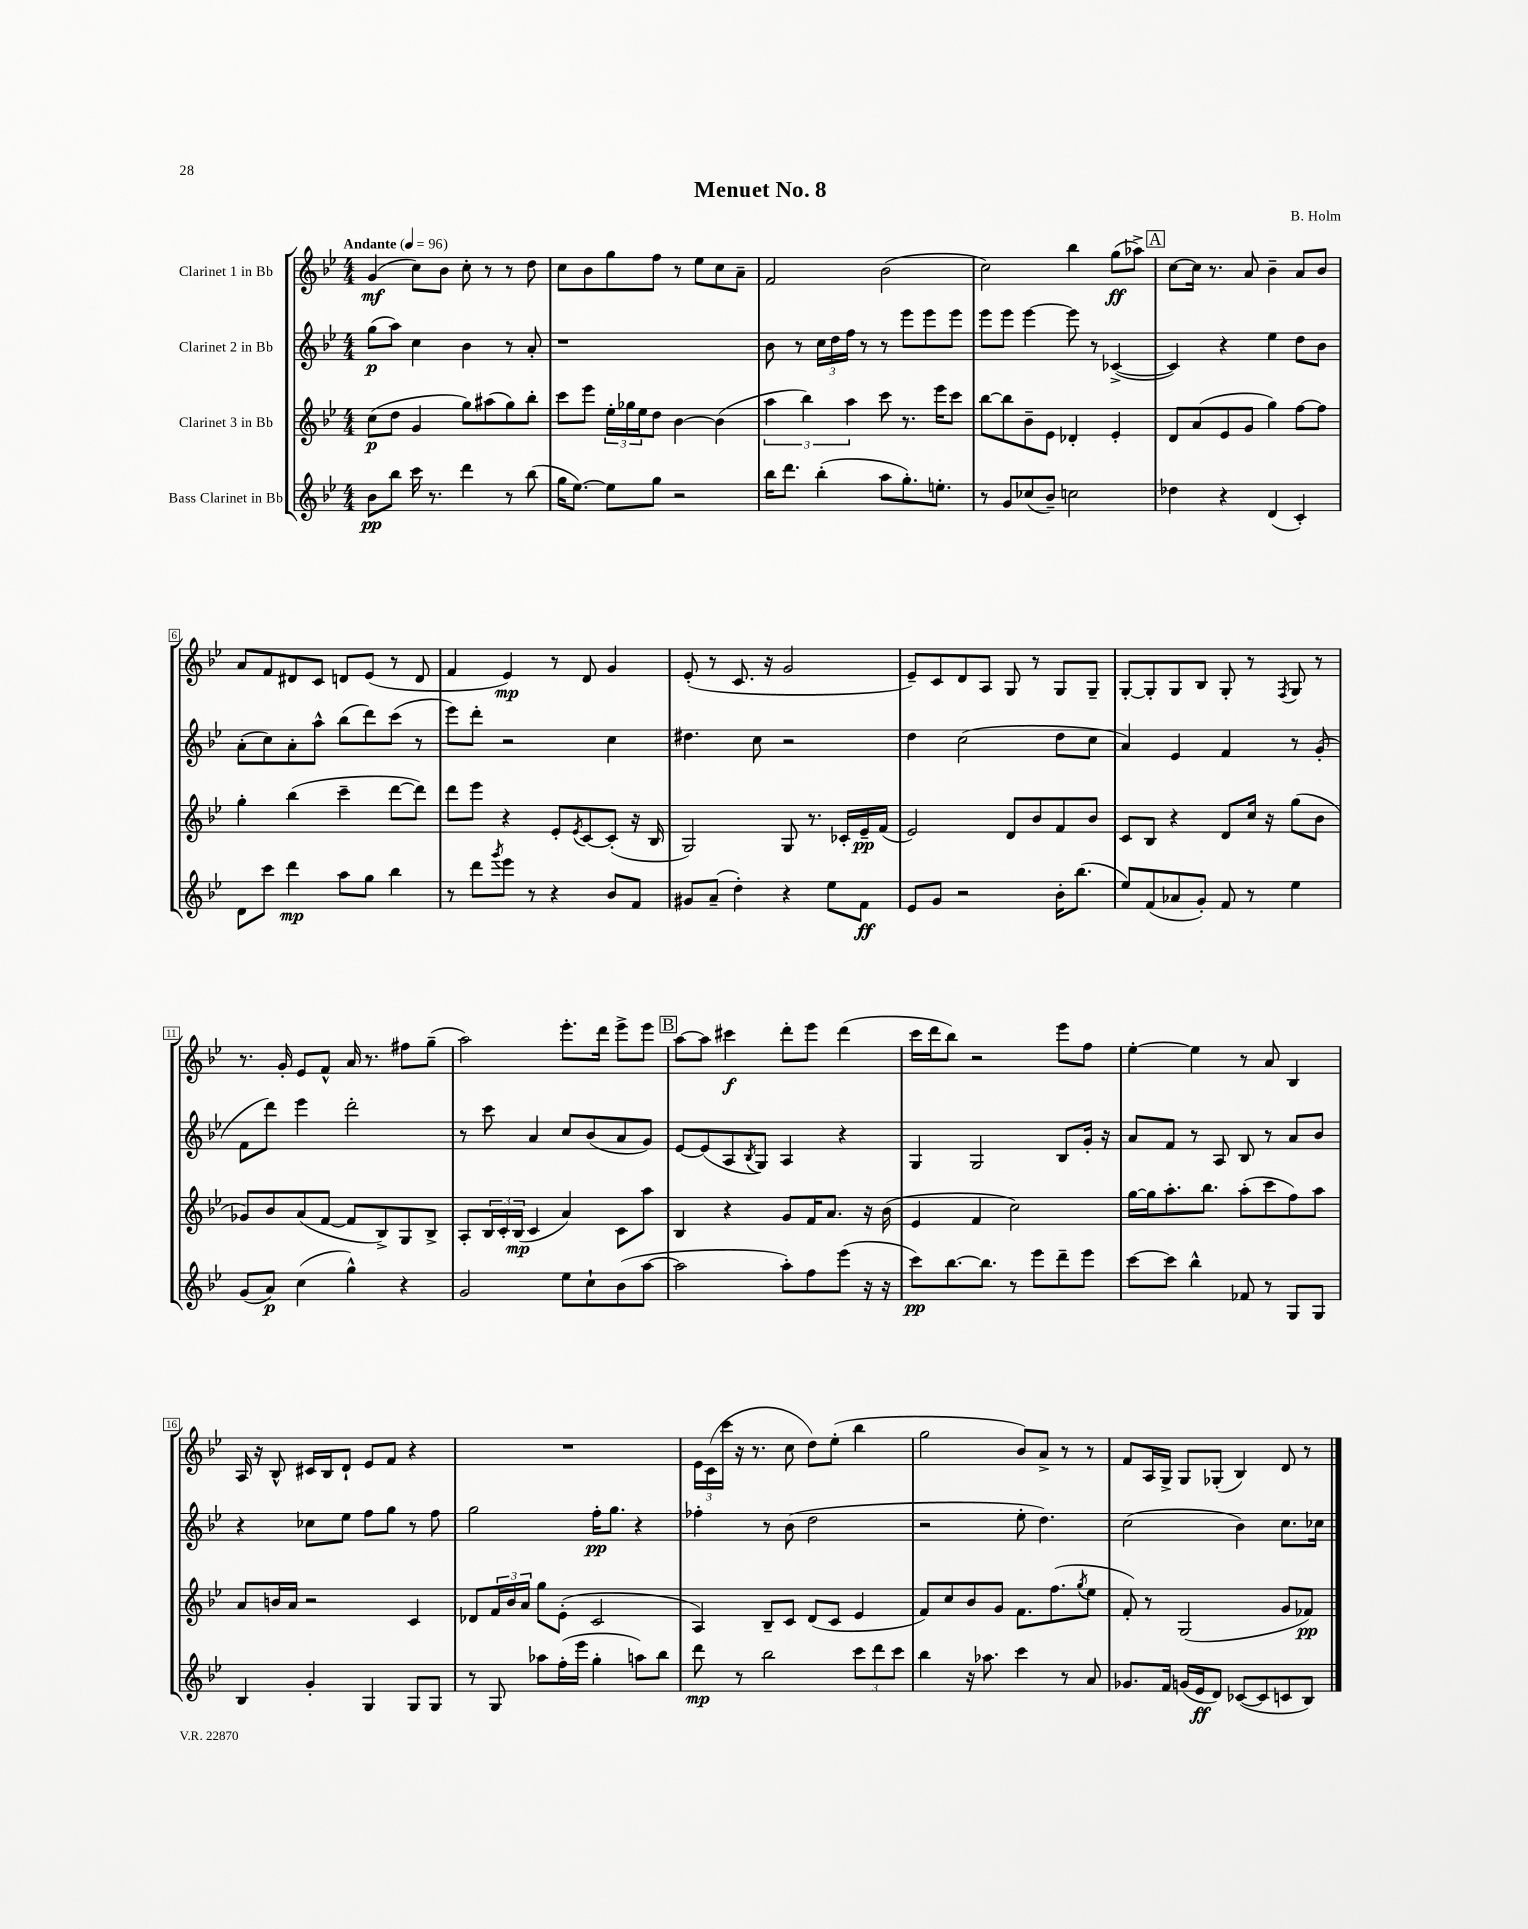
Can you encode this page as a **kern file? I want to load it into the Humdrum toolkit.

**kern	**dynam	**kern	**dynam	**kern	**dynam	**kern	**dynam
*part4	*part4	*part3	*part3	*part2	*part2	*part1	*part1
*staff4	*staff4	*staff3	*staff3	*staff2	*staff2	*staff1	*staff1
*I"Bass Clarinet in Bb	*	*I"Clarinet 3 in Bb	*	*I"Clarinet 2 in Bb	*	*I"Clarinet 1 in Bb	*
*clefG2	*	*clefG2	*	*clefG2	*	*clefG2	*
*k[b-e-]	*	*k[b-e-]	*	*k[b-e-]	*	*k[b-e-]	*
*M4/4	*	*M4/4	*	*M4/4	*	*M4/4	*
*MM96	*	*MM96	*	*MM96	*	*MM96	*
=1	=1	=1	=1	=1	=1	=1	=1
!	!	!	!	!	!	!LO:TX:a:B:t=Andante	!
8b-\L	pp	(8cc\L	p	(8gg\L	p	(4g/	mf
8bb-\J	.	8dd\J	.	8aa\J)	.	.	.
16ccc\	.	4g/	.	4cc\	.	8cc\L)	.
8.r	.	.	.	.	.	.	.
.	.	.	.	.	.	8b-\J	.
4ddd\	.	8gg\L)	.	4b-\	.	8cc'\	.
.	.	(8aa#X\	.	.	.	8r	.
8r	.	8gg\)	.	8r	.	8r	.
(8bb-\	.	8bb-'\J	.	8a'/	.	8dd\	.
=2	=2	=2	=2	=2	=2	=2	=2
16gg\KL	.	8ccc\L	.	1r	.	8cc\L	.
[8.ee-\J)	.	.	.	.	.	.	.
.	.	8eee-\J	.	.	.	8b-\	.
8ee-\L]	.	24ee-'\LL	.	.	.	8gg\	.
.	.	24gg-X\	.	.	.	.	.
.	.	24ee-\J	.	.	.	.	.
8gg\J	.	8dd\J	.	.	.	8ff\J	.
2r	.	[4b-\	.	.	.	8r	.
.	.	.	.	.	.	8ee-\L	.
.	.	(4b-\]	.	.	.	8cc\	.
.	.	.	.	.	.	8a~\J	.
=3	=3	=3	=3	=3	=3	=3	=3
16bb-\KL	.	6aa\	.	8b-\	.	2f/	.
8.ddd\J	.	.	.	.	.	.	.
.	.	.	.	8r	.	.	.
.	.	6bb-\)	.	.	.	.	.
(4bb-'\	.	.	.	24cc\LL	.	.	.
.	.	.	.	24dd\	.	.	.
.	.	6aa\	.	24ff\JJ	.	.	.
.	.	.	.	8r	.	.	.
8aa\L	.	8ccc\	.	8r	.	(2b-\	.
8.gg'\)	.	8.r	.	8eee-\L	.	.	.
.	.	.	.	8eee-\	.	.	.
8.een'\J	.	16eee-\KL	.	.	.	.	.
.	.	8ccc\J	.	8eee-\J	.	.	.
=4	=4	=4	=4	=4	=4	=4	=4
8r	.	[8bb-\L	.	8eee-\L	.	2cc\)	.
8g/L	.	8bb-\]	.	8eee-\J	.	.	.
(8cc-X/	.	8b-~\	.	[4eee-\	.	.	.
8b-~/J)	.	8e-\J	.	.	.	.	.
2ccn\	.	4d-X'/	.	8eee-\]	.	4bb-\	.
.	.	.	.	8r	.	.	.
.	.	4e-'/	.	([4c-X^/	.	(8gg\L	ff
.	.	.	.	.	.	8aa-X^\J)	.
!!LO:REH:place=s1:t=A
=5	=5	=5	=5	=5	=5	=5	=5
4dd-X\	.	8d/L	.	4c-/])	.	[8cc\L	.
.	.	(8a/	.	.	.	16cc\Jk]	.
.	.	.	.	.	.	8.r	.
4r	.	8e-/	.	4r	.	.	.
.	.	8g/J	.	.	.	8a/	.
(4d/	.	4gg\)	.	4ee-\	.	4b-~\	.
4c'/)	.	[8ff\L	.	8dd\L	.	8a/L	.
.	.	8ff\J]	.	8b-\J	.	8b-/J	.
!!LO:LB:g=z
=6	=6	=6	=6	=6	=6	=6	=6
8d\L	.	4gg'\	.	(8a'\L	.	8a/L	.
8ccc\J	.	.	.	8cc\)	.	8f/	.
4ddd\	mp	(4bb-\	.	8a'\	.	8d#X/	.
.	.	.	.	8aa^^\J	.	8c/J	.
8aa\L	.	4ccc~\	.	(8bb-\L	.	8dn/L	.
8gg\J	.	.	.	8ddd\)	.	(8e-/J	.
4bb-\	.	[8ddd\L	.	(8ccc\J	.	8r	.
.	.	8ddd\J])	.	8r	.	8d/	.
=7	=7	=7	=7	=7	=7	=7	=7
8r	.	8ddd\L	.	8eee-\L)	.	4f/	.
8ddd\L	.	8eee-\J	.	8ddd'\J	.	.	.
8qggg/	.	.	.	.	.	.	.
8eee-\J	.	4r	.	2r	.	4e-/)	mp
8r	.	.	.	.	.	.	.
4r	.	8e-'/L	.	.	.	8r	.
.	.	8qe-/	.	.	.	.	.
.	.	[8c/	.	.	.	8d/	.
8b-/L	.	(8c'/J]	.	4cc\	.	4g/	.
8f/J	.	16r	.	.	.	.	.
.	.	16B-/	.	.	.	.	.
=8	=8	=8	=8	=8	=8	=8	=8
8g#X/L	.	2G/)	.	4.dd#X\	.	(8e-'/	.
(8a~/J	.	.	.	.	.	8r	.
4dd'\)	.	.	.	.	.	8.c/	.
.	.	.	.	8cc\	.	.	.
.	.	.	.	.	.	16r	.
4r	.	8G/	.	2r	.	2g/	.
.	.	8.r	.	.	.	.	.
8ee-\L	.	.	.	.	.	.	.
.	.	16c-X'/LL	.	.	.	.	.
8f\J	ff	16e-~/	pp	.	.	.	.
.	.	(16f/JJ	.	.	.	.	.
=9	=9	=9	=9	=9	=9	=9	=9
8e-/L	.	2e-/)	.	4dd\	.	8e-~/L)	.
8g/J	.	.	.	.	.	8c/	.
2r	.	.	.	(2cc\	.	8d/	.
.	.	.	.	.	.	8A/J	.
.	.	8d/L	.	.	.	8G/	.
.	.	8b-/	.	.	.	8r	.
16b-'\KL	.	8f/	.	8dd\L	.	8G/L	.
(8.bb-\J	.	.	.	.	.	.	.
.	.	8b-/J	.	8cc\J	.	8G~/J	.
=10	=10	=10	=10	=10	=10	=10	=10
8ee-/L)	.	8c/L	.	4a/)	.	[8G'/L	.
(8f/	.	8B-/J	.	.	.	8G'/]	.
8a-X/	.	4r	.	4e-/	.	8G/	.
8g'/J)	.	.	.	.	.	8B-/J	.
8f/	.	8d/L	.	4f/	.	8G'/	.
8r	.	16cc/Jk	.	.	.	8r	.
.	.	16r	.	.	.	.	.
.	.	.	.	.	.	8qF/	.
4ee-\	.	(8gg\L	.	8r	.	8G/	.
.	.	8b-\J	.	(8g'/	.	8r	.
!!LO:LB:g=z
=11	=11	=11	=11	=11	=11	=11	=11
(8g/L	.	8g-X/L)	.	8f\L	.	8.r	.
8a/J)	p	8b-/	.	8ddd\J)	.	.	.
.	.	.	.	.	.	16g'/	.
(4cc\	.	(8a/	.	4eee-\	.	8e-/L	.
.	.	[8f/J	.	.	.	8f^^/J	.
4gg^^\)	.	8f/L]	.	2ddd'\	.	16a/	.
.	.	.	.	.	.	8.r	.
.	.	8B-^/)	.	.	.	.	.
4r	.	8G/	.	.	.	8ff#X\L	.
.	.	8B-^/J	.	.	.	(8gg~\J	.
=12	=12	=12	=12	=12	=12	=12	=12
2g/	.	8A'/L	.	8r	.	2aa\)	.
.	.	24B-/L	.	8ccc\	.	.	.
.	.	24c'/	.	.	.	.	.
.	.	(24B-/JJ	mp	.	.	.	.
.	.	4c/	.	4a/	.	.	.
8ee-\L	.	4a/)	.	8cc/L	.	8.eee-'\L	.
8cc`\	.	.	.	(8b-/	.	.	.
.	.	.	.	.	.	16ddd\Jk	.
(8b-\	.	8c\L	.	8a/	.	8eee-^\L	.
[8aa\J	.	8aa\J	.	8g/J)	.	8eee-\J	.
!!LO:REH:place=s1:t=B
=13	=13	=13	=13	=13	=13	=13	=13
2aa\]	.	4B-/	.	[8e-/L	.	[8aa\L	.
.	.	.	.	(8e-/]	.	8aa\J]	.
.	.	4r	.	8A/	.	4ccc#X\	f
.	.	.	.	8qB-/	.	.	.
.	.	.	.	8G/J)	.	.	.
8aa'\L)	.	8g/L	.	4A/	.	8ddd'\L	.
8ff\	.	16f/K	.	.	.	8eee-\J	.
.	.	8.a/J	.	.	.	.	.
(8eee-\J	.	.	.	4r	.	(4ddd\	.
16r	.	16r	.	.	.	.	.
16r	.	(16b-\	.	.	.	.	.
=14	=14	=14	=14	=14	=14	=14	=14
8ccc\L)	pp	4e-/	.	4G/	.	16ccc\LL	.
.	.	.	.	.	.	16ddd\J	.
[8.bb-\	.	.	.	.	.	8bb-\J)	.
.	.	4f/	.	2G/	.	2r	.
8.bb-\J]	.	.	.	.	.	.	.
8r	.	2cc\)	.	.	.	.	.
8eee-\L	.	.	.	.	.	.	.
8ddd~\	.	.	.	8B-/L	.	8eee-\L	.
8eee-\J	.	.	.	16g'/Jk	.	8ff\J	.
.	.	.	.	16r	.	.	.
=15	=15	=15	=15	=15	=15	=15	=15
[8ccc\L	.	[16gg\LL	.	8a/L	.	[4ee-'\	.
.	.	16gg\J]	.	.	.	.	.
8ccc\J]	.	8.aa'\	.	8f/J	.	.	.
4bb-^^\	.	.	.	8r	.	4ee-\]	.
.	.	8.bb-\J	.	.	.	.	.
.	.	.	.	8A/	.	.	.
8f-X/	.	(8aa'\L	.	8B-/	.	8r	.
8r	.	8ccc\	.	8r	.	8a/	.
8G/L	.	8ff\)	.	8a/L	.	4B-/	.
8G/J	.	8aa\J	.	8b-/J	.	.	.
!!LO:LB:g=z
=16	=16	=16	=16	=16	=16	=16	=16
4B-/	.	8a/L	.	4r	.	16A/	.
.	.	.	.	.	.	16r	.
.	.	16bn/L	.	.	.	8B-^^/	.
.	.	16a/JJ	.	.	.	.	.
4g'/	.	2r	.	8cc-X\L	.	16c#X/LL	.
.	.	.	.	.	.	16B-/J	.
.	.	.	.	8ee-\J	.	8d`/J	.
4G/	.	.	.	8ff\L	.	8e-/L	.
.	.	.	.	8gg\J	.	8f/J	.
8G/L	.	4c/	.	8r	.	4r	.
8G/J	.	.	.	8ff\	.	.	.
=17	=17	=17	=17	=17	=17	=17	=17
8r	.	8d-X/L	.	2gg\	.	1r	.
8G/	.	24f/L	.	.	.	.	.
.	.	24b-/	.	.	.	.	.
.	.	24a/JJ	.	.	.	.	.
8aa-X\L	.	8gg\L	.	.	.	.	.
(16ff'\L	.	(8e-'\J	.	.	.	.	.
16eee-\JJ	.	.	.	.	.	.	.
4gg'\	.	2c/	.	16ff'\KL	pp	.	.
.	.	.	.	8.gg\J	.	.	.
8aan\L)	.	.	.	4r	.	.	.
8bb-\J	.	.	.	.	.	.	.
=18	=18	=18	=18	=18	=18	=18	=18
8ddd\	mp	4A/)	.	4ff-X'\	.	24e-\LL	.
.	.	.	.	.	.	(24c\	.
.	.	.	.	.	.	24ccc\JJ	.
8r	.	.	.	.	.	16r	.
.	.	.	.	.	.	8.r	.
2bb-\	.	8B-~/L	.	8r	.	.	.
.	.	8c/J	.	(8b-\	.	8cc\	.
.	.	(8d/L	.	2dd\	.	8dd\L)	.
.	.	8c/J	.	.	.	(8ee-'\J	.
12ccc\L	.	4e-/	.	.	.	4bb-\	.
12ddd\	.	.	.	.	.	.	.
12ccc\J	.	.	.	.	.	.	.
=19	=19	=19	=19	=19	=19	=19	=19
4bb-\	.	8f/L)	.	2r	.	2gg\	.
.	.	8cc/	.	.	.	.	.
16r	.	8b-/	.	.	.	.	.
8.aa-X\	.	.	.	.	.	.	.
.	.	8g/J	.	.	.	.	.
4ccc\	.	8.f\L	.	8ee-'\	.	8b-/L)	.
.	.	.	.	4.dd\)	.	8a^/J	.
.	.	(8.ff\	.	.	.	.	.
8r	.	.	.	.	.	8r	.
.	.	8qgg/	.	.	.	.	.
8a/	.	8ee-\J	.	.	.	8r	.
=20	=20	=20	=20	=20	=20	=20	=20
8.g-X/L	.	8f'/)	.	(2cc\	.	8f/L	.
.	.	8r	.	.	.	16A/L	.
16f/Jk	.	.	.	.	.	16G^/JJ	.
(16gn/LL	.	(2G/	.	.	.	8G/L	.
16e-/J	ff	.	.	.	.	.	.
8d/J)	.	.	.	.	.	(8G-X'/J	.
([8c-X/L	.	.	.	4b-\)	.	4B-/)	.
8c-/]	.	.	.	.	.	.	.
8cn/	.	8g/L	.	8.cc\L	.	8d/	.
8B-/J)	.	8f-X/J)	pp	.	.	8r	.
.	.	.	.	16cc-X\Jk	.	.	.
==	==	==	==	==	==	==	==
*-	*-	*-	*-	*-	*-	*-	*-
